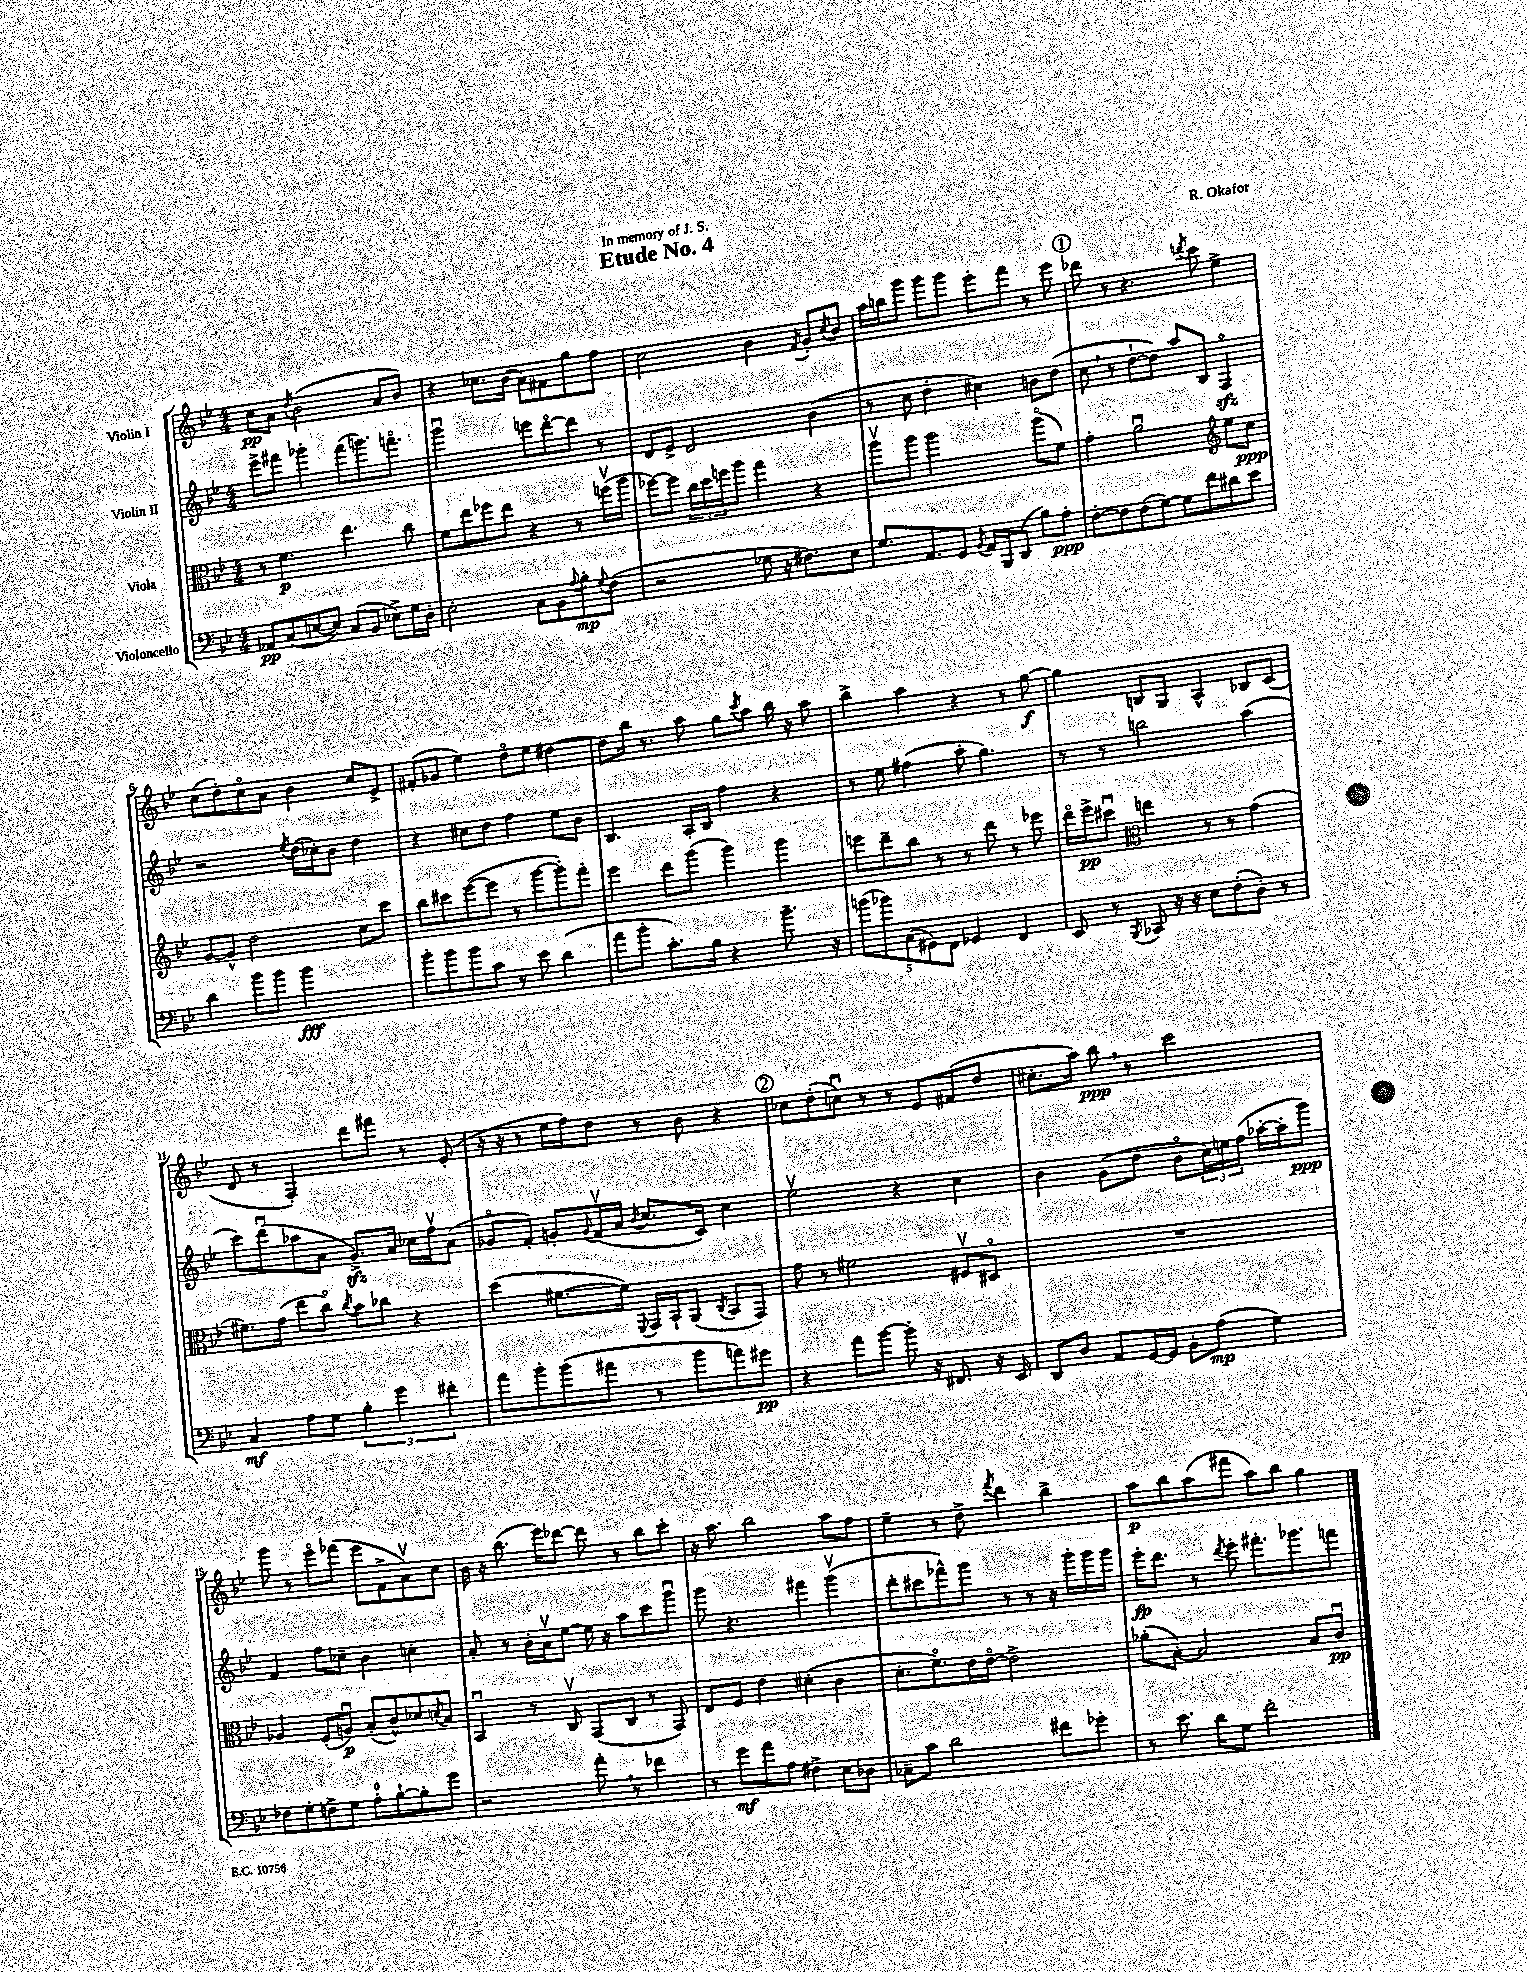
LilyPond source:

\header { title = "Etude No. 4" composer = "R. Okafor" dedication = "In memory of J. S." }
<<
\new StaffGroup <<
\new Staff = "s0" \with { instrumentName = "Violin I" } {
    \clef treble \key bes \major \numericTimeSignature \time 4/4
    c''8\pp a'8 \acciaccatura { d''8 } bes'2( a'8 bes'8) |
    r4 ces''8. bes'16( a'8) fis'8 g''8 f''8 |
    c''2 bes'4 \acciaccatura { f'8 } g'8-. \acciaccatura { c''8 } bes'8 |
    a''16 b''16 g'''8 g'''8 g'''8 ees'''8-. f'''8 r8 ees'''8 |
    \mark \markup { \circle "1" } des'''8 r8 r4. \acciaccatura { d'''8 } c'''8 ees''4-> |
    c''8( d''8-.) c''8\flageolet a'8 bes'4 c''8 ees'8-> |
    fis'8-.( ges'8 ees''4) d''8\flageolet ees''8 dis''4~ |
    dis''8 bes''16 r8. a''8 g''8 \acciaccatura { c'''8 } a''8 bes''16 r16 a''8 |
    bes''4-> a''4 r4 r8 g''8~\f |
    g''4 b8 g8 a4-^ bes8 c'8( |
    d'8 r8 f4-.) d'''8 fis'''8 r8 ees'8-.( |
    r16 r16 r8 ees''16 f''16) d''8 r8 bes'8 r4 |
    \mark \markup { \circle "2" } ces''8 d''8-.( c''8\downbow) r8 r8 ees'8 fis'8( d''8 |
    cis''8.-. a''16) bes''8\ppp \breathe r8 c'''2 |
    g'''8 r8 ees'''8\flageolet fes'''8( ees'''8 f'8-> a'8\upbow) c''8 |
    bes'16 r16 bes''8.( ees'''16) des'''8~ des'''8 r8 bes''8 c'''8-. |
    r16 a''8. bes''2 a''8 f''8 |
    ees''4-- r8 d''8-> \acciaccatura { f'''8 } d'''4 bes''4-> |
    a''8\p bes''8 a''8( fis'''8 a''8) bes''8 g''4 \bar "|." |
}
\new Staff = "s1" \with { instrumentName = "Violin II" } {
    \clef treble \key bes \major \numericTimeSignature \time 4/4
    ees'''8-> fis'''8 ges'''4-. fis'''8( g'''8.) f'''8.\flageolet |
    g'''2\downbow e'''8 d'''8~\flageolet d'''8 r8 |
    d'8 ees'8-> d'2 bes'4( |
    r8 c''8 d''4-. cis''4) b'8 d''8( |
    \mark \markup { \circle "1" } c''8 \breathe r8 d''8~-! d''8) a''8 bes8 f4\flageolet\sfz |
    r2 \acciaccatura { ees''8 } d''16( ces''16-.) bes'8 d''4 |
    r4 cis''8 d''8 f''4 ees''8 bes'8 |
    bes4. a16-. bes16 f''4 r4 |
    r8 ees''8 fis''4( a''8-. g''4.) |
    r8 r8 b''2 a''4( |
    c'''8) d'''8\downbow( aes''8 a'8 g'8.->\sfz) a'16 ces''16 f''16\upbow a'8( |
    ges'8\flageolet f'8-.) g'8-. \appoggiatura { g'8 } f'16\upbow( a'16 \acciaccatura { bes'8 } c''8. c'16) c''4 |
    \mark \markup { \circle "2" } ees''2\upbow r4 c''4 |
    bes'4 g'8( d''8 bes'8\flageolet \tuplet 3/2 { c''16) e''16 f''16( } aes''16~-. aes''16-. g'''8\ppp) |
    f'4 f''8 ces''8-- bes'4 c''4-. |
    a'8-. r8 bes'16-. a'16\upbow ees''8~ ees''16 r16 a''8 c'''8 g'''8\downbow |
    g'''8 r4. fis'''4 g'''4\upbow( |
    d'''8-. cis'''8 fes'''8-^) g'''8 r8 r8 r16 g'''16-. g'''16 g'''16 |
    ees'''16-.\fp d'''8. r8 \acciaccatura { d'''8 } ees'''8-. fis'''8.-. ges'''8. f'''8 \bar "|." |
}
\new Staff = "s2" \with { instrumentName = "Viola" } {
    \clef alto \key bes \major \numericTimeSignature \time 4/4
    r8 f'4.\p ees''4. c''8 |
    f'8 ees''8 fes''8 ees''8 r4 r8 f''16\upbow( a''16 |
    fes''8~) fes''8 \tuplet 3/2 { c''16 d''16 f''16 } a''8 g''4 r4 |
    a''8\upbow a''8 a''2 a''8\flageolet( f'8) |
    \mark \markup { \circle "1" } g'4-. a'2\downbow \clef treble ees''8 c''8\ppp |
    g'8~ g'8-^ d''2 c''8 c'''8 |
    bes''8 cis'''8 ees'''8~( ees'''8 r8 g'''8~ g'''8-.) f'''8-. |
    ees'''4 d'''8 g'''8( g'''4) g'''4 |
    e'''8 d'''8-- bes''8 r8 r8 d'''8 r8 ees'''8 |
    d'''16\flageolet ees'''16->\pp cis'''8\downbow \clef alto e''4 r8 r8 g'4( |
    fis'8.) g'16( ees''8 c''8\flageolet) \acciaccatura { c''8 } bes'8 ces''8 r4 |
    d''4( fis'8.~ fis'16) \appoggiatura { f,8 } g,16 bes,16-! a,8( \acciaccatura { c8 } bes,8 g,8) |
    \mark \markup { \circle "2" } g'8 r8 fis'2 fis8\upbow dis8\flageolet |
    R1 |
    aes4 f8-.( a8\downbow\p) bes8-.( c'8-^) des'8 \acciaccatura { d'8 } bes8 |
    bes,4\downbow r8 c8\upbow g,8( c8 r8 g,8) |
    ees8 f8 ees'4 dis'4-.( c'4 |
    d'8.-. f'8.\flageolet) ees'16 ees'16~\flageolet ees'2-> |
    aes'8-.( bes8~-.) bes2 bes8 c'8\downbow\pp \bar "|." |
}
\new Staff = "s3" \with { instrumentName = "Violoncello" } {
    \clef bass \key bes \major \numericTimeSignature \time 4/4
    aes,8\pp c8( e8~ e8) c8( bes,8 ees8->) g16 d16-. |
    ees2-. c8 bes,8 \appoggiatura { a8 } bes8-.\mp \appoggiatura { g8 } f8( |
    r2 ges8 r16 fis8.) ees8 |
    g8. a,8. g,8 \acciaccatura { bes,8 } a,16 bes,,16 d,8( bes8) a8-.\ppp |
    \mark \markup { \circle "1" } f8~-. f8 f8( g8~) g8 f'8 dis'8 ees'8 |
    d'4 bes'8 bes'8 bes'2\fff |
    bes'8-. bes'8 bes'8 c'8 r8 ees'8 d'4( |
    a'8 bes'8-. c'8.-.) bes16 r4 bes'8.-- r16 |
    \tuplet 5/4 { b'8( bes'8) c8( gis,8) f,8 } ges,4 f,4 |
    ees,8 r8 \acciaccatura { bes,,8 } ces,8 r16 r16 ees8 f8-.( d8-.) r8 |
    c4\mf a8 g8 \tuplet 3/2 { bes4-. g'4 fis'4-. } |
    a'8 bes'8-. bes'8( ais'8 r8 bes'8 a'8) gis'8\pp |
    \mark \markup { \circle "2" } r4 a'8 bes'8~ bes'8-. r16 fis,8. r16 ees,16 |
    d,8 d8 a,8 g,16~ g,16 bes,8-. a8\mp( g4) |
    fes8 g8-. f8-> g8 a8-0-. bes8~-! bes8-. g'8 |
    r2 a'8-. \breathe r8 fes'4 |
    r8 g'8\mf a'8 a8 fis4-> ees8 des8 |
    ces8-- c'8 d'2 fis'8 ges'8-. |
    r8 ees'8. d'16 g8 f'2-. \bar "|." |
}
>>
>>
